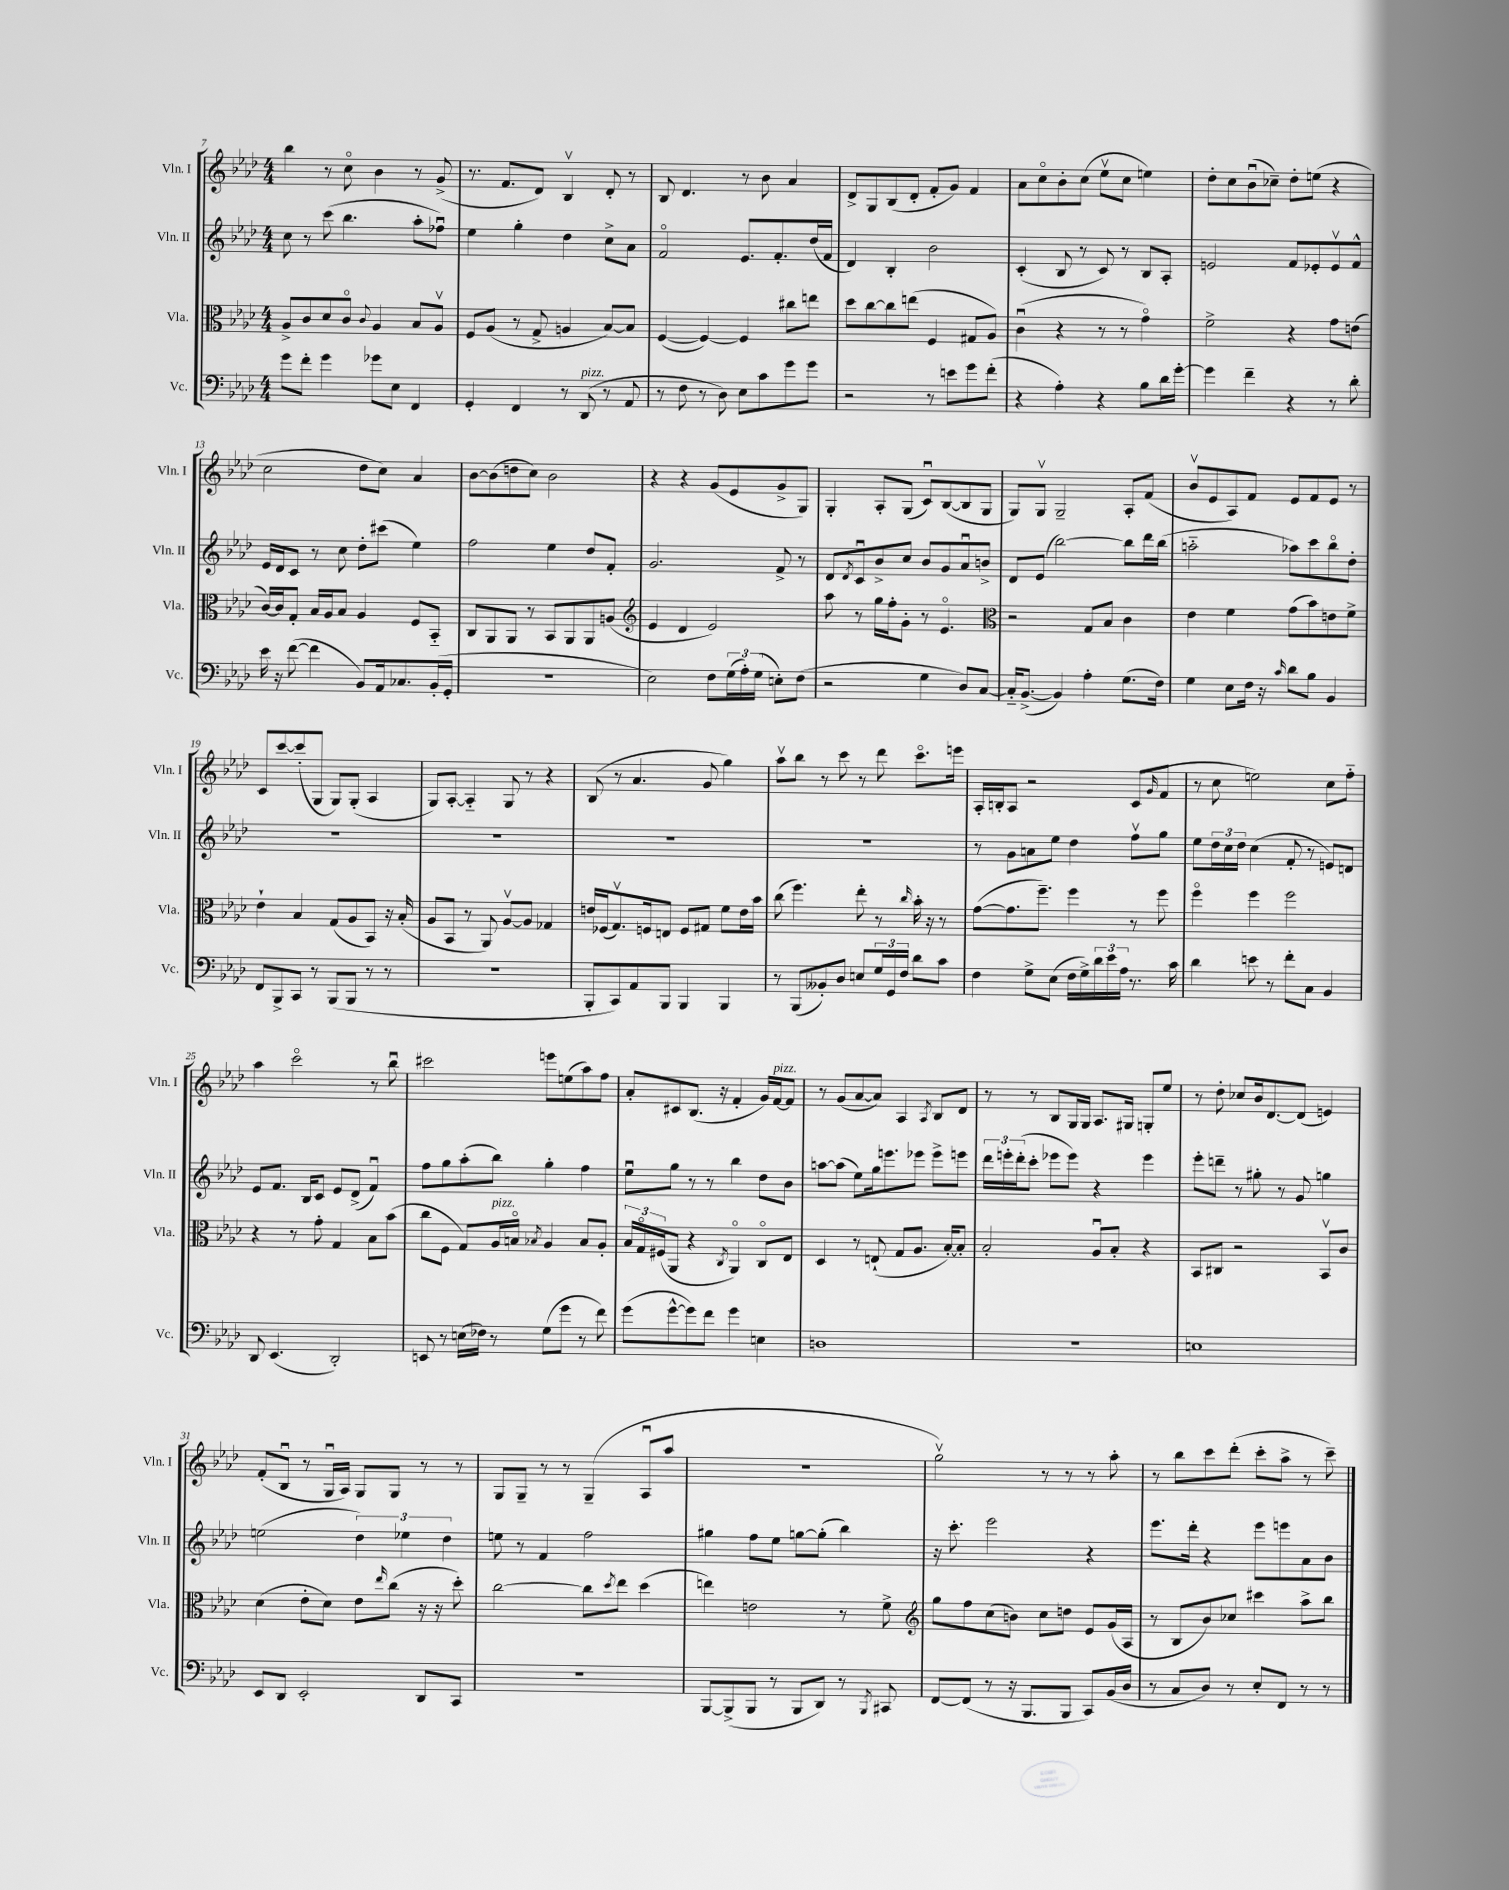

**kern	**kern	**kern	**kern
*part4	*part3	*part2	*part1
*staff4	*staff3	*staff2	*staff1
*I"Vc.	*I"Vla.	*I"Vln. II	*I"Vln. I
*I'Vc.	*I'Vla.	*I'Vln. II	*I'Vln. I
*clefF4	*clefC3	*clefG2	*clefG2
*k[b-e-a-d-]	*k[b-e-a-d-]	*k[b-e-a-d-]	*k[b-e-a-d-]
*M4/4	*M4/4	*M4/4	*M4/4
=7	=7	=7	=7
8g\L	8A-^/L	8cc\	4bb-\
8f'\J	8c/	8r	.
4g\	8d-/	(8ccc\	8r
.	8c/J	4.bb-\	8cc\
.	8qqc/	.	.
8g-X\L	4A-/	.	4b-\
8E-\J	.	.	.
4FF/	8B-/L	8aa-'\L	8r
.	8A-v/J	8ff-Xu\J)	(8g^/
=8	=8	=8	=8
4GG'/	8F/L	4ee-\	8.r
.	(8A-/J	.	.
.	.	.	8.f/L
4FF/	8r	4gg'\	.
.	8G^/	.	8d-/J)
8r	4An/	4dd-\	4B-v/
!LO:TX:a:i:t=pizz.	!	!	!
(8DD-/	.	.	.
8r	[8B-/L)	8cc^\L	8d-'/
8AA-/	8B-/J]	8a-\J	8r
=9	=9	=9	=9
8r	([4F/	2f/	8B-/
8F\	.	.	4.d-/
8r	4F/_)	.	.
8D-\)	.	.	.
8E-\L	4F/]	8.e-/L	8r
8c\	.	.	8b-\
.	.	8.f'/	.
8g\	8cc#X\L	.	4a-/
8g\J	8een\J	(16dd-/L	.
.	.	16f/JJ	.
=10	=10	=10	=10
2r	8dd-\L	4d-/)	8d-^/L
.	[8cc\	.	8G/
.	8cc\]	4B-'/	(8B-/
.	(8een\J	.	8d-'/J
8r	4F/	2b-\	8f'/L
8en\L	.	.	8g/J)
8g\	8G#X/L	.	4f/
(8f'\J	8A-/J)	.	.
=11	=11	=11	=11
4r	(4cu\	(4c'/	8a-\L
.	.	.	8cc\
4A-'\)	4r	8B-/	8b-'\
.	.	8r	(8cc\J
4r	8r	8c/)	8ee-v\L
.	8r	8r	8cc\J
8B-\L	4g\)	8B-/L	4een\)
16d-\L	.	8A-'/J	.
[16g'\JJ	.	.	.
=12	=12	=12	=12
4g\]	2f^\	2en/	8dd-'\L
.	.	.	8cc\
4f~\	.	.	(8b-u\
.	.	.	8cc-X~\J)
4r	4r	8f/L	8dd-'\L
.	.	8e-X'/	(8een\J
8r	8g\L	8e-v/	4r
8d-'\	(8en\J	8f^^/J	.
!!LO:LB:g=z
=13	=13	=13	=13
16e-\	[16c/LL)	16e-/LL	2cc\
16r	16c/J]	16d-/J	.
([8f\	8G'/J	8c/J	.
4f\]	16B-/LL	8r	.
.	16A-/J	.	.
.	8B-/J	8cc\	.
8BB-/L)	4A-/	8dd-'\L	8dd-\L
16AA-/k	.	(8ccc#X\J	8cc\J)
8.C-X/	.	.	.
.	8F/L	4ee-\)	4a-/
(16BB-'/L	8BB-/J	.	.
16GG'/JJ	.	.	.
=14	=14	=14	=14
1r	8C/L	2ff\	[8b-\L
.	8AA-/	.	(8b-\]
.	8AA-/J	.	8ddn\
.	8r	.	8cc\J)
.	8BB-/L	4ee-\	2b-\
.	8AA-/	.	.
.	8AA-/	8dd-/L	.
.	(8An/J	8f'/J	.
=15	=15	=15	=15
*	*clefG2	*	*
2E-\)	4e-/	2.g/	4r
.	4d-/	.	4r
8F\L	2e-/)	.	(8g/L
(24G\L	.	.	8e-/
24A-'\)	.	.	.
(24G\JJ	.	.	.
8En'\L)	.	8f^/	8g^/
(8F\J	.	8r	8G/J)
=16	=16	=16	=16
2r	8aa-\	8d-/L	4G'/
.	.	8qd-/	.
.	8r	8cu/	.
.	16gg\LL	8b-^/	8A-'/L
.	16ff'\J	.	.
.	8g'\J	8cc/J	(8G/J
4G\	8r	8b-/L	8cu/L)
.	4.e-/	8g/	([8B-/
8D-/L)	.	8a-u/	8B-/]
[8C/J	.	8bn^/J	8G/J
=17	=17	=17	=17
*	*clefC3	*	*
16C/KL]	2r	8d-/L	8G/L)
([8.BB-^/J	.	.	.
.	.	(8e-/J	8Gv/J
4BB-/])	.	[2bb-\)	2G~/
4A-'\	8G/L	.	.
.	8B-/J	.	.
(8.G\L	4c\	8bb-\L]	8A-'/L
.	.	16ddd-\L	(8f/J
16F\Jk)	.	(16bb-\JJ	.
=18	=18	=18	=18
4G\	4e-\	2aan\	8b-v/L
.	.	.	8e-/
8E-\L	4f\	.	8A-/)
16F\Jk	.	.	8f/J
16r	.	.	.
16qqc/	.	.	.
8d-\L	(8g\L	8aa-X\L)	8e-/L
8B-\J	8b-\)	8ccc\	8f/
4BB-/	8en\	8bb-\	8e-/J
.	8f^\J	8dd-'\J	8r
!!LO:LB:g=z
=19	=19	=19	=19
8FF/L	4e-`\	1r	8c/L
8BBB-^/	.	.	[8ccc/
8CC/J	4B-/	.	(8ccc'/]
8r	.	.	8G/J
(8BBB-/L	(8G/L	.	8G/L)
8BBB-/J	8A-/	.	(8G'/J
8r	8BB-/J)	.	4A-/
8r	16r	.	.
.	(16B-'/	.	.
=20	=20	=20	=20
1r	8A-/L	1r	8G/L)
.	8BB-/J	.	[8A-'/J
.	8r	.	4A-/]
.	8AA-/)	.	.
.	[8A-v/L	.	8G/
.	8A-/J]	.	8r
.	4G-X/	.	4r
=21	=21	=21	=21
8BBB-'/L	16en/LL	1r	(8B-/
.	(16F-X/J	.	.
8CC/)	8.Gv/)	.	8r
8AA-/	.	.	4.a-/
.	16Fn/k	.	.
8BBB-/J	8En/J	.	.
4BBB-/	8F/L	.	.
.	8G#X/J	.	8g/
4BBB-/	8f\L	.	4gg\)
.	16e\L	.	.
.	16b-\JJ	.	.
=22	=22	=22	=22
8r	(8cc\	1r	8aa-v\L
(8BBB-/L	4.ff\)	.	8bb-\J
8BB--X'/)	.	.	8r
8D-/J	.	.	8ccc\
8En/L	8ee-'\	.	8r
24G/L	8r	.	8ddd-\
24GG/	.	.	.
24F/JJ	.	.	.
.	16qqcc/	.	.
8d-\L	16b-'\	.	8.ccc\L
.	16r	.	.
8c\J	8r	.	.
.	.	.	16eeen\Jk
=23	=23	=23	=23
4F\	([8g\L	8r	16A-'/LL
.	.	.	16Bn'/J
.	8.g\]	8g\L	8A-/J
8G^\L	.	8an\	2r
.	8.ff~\J)	.	.
(8E-\J	.	8ee-\J	.
16F\LL	4ff\	4dd-\	.
16G^\)	.	.	.
24d-\	.	.	.
24e-\	.	.	.
24A-\JJ	.	.	.
8.r	8r	8ffv\L	(8c/L
.	.	.	16qqg/
.	8ff\	8gg\J	8f/J
16c\	.	.	.
=24	=24	=24	=24
4d-\	4ff\	8ee-\L	8r
.	.	24dd-\L	8cc\
.	.	24cc\	.
.	.	24dd-\JJ	.
8en\	4ff\	(4cc\	2een\)
8r	.	.	.
8f'\L	2ff\	8f'/	.
8C\J	.	8r	.
4BB-/	.	8en/L)	8cc\L
.	.	8dn/J	8ff\J
!!LO:LB:g=z
=25	=25	=25	=25
8DD-/	4r	8e-/L	4aa-\
(4.EE-/	.	8.f/J	.
.	8r	.	2ccc\
.	.	16B-/KL	.
.	8g'\	8c/J	.
2DD-'/)	4G/	8e-/L	.
.	.	(8d-^/J	.
.	8B-\L	4fu/)	8r
.	(8b-\J	.	8bb-u\
=26	=26	=26	=26
8EEn/	8cc\L	8ff\L	2ccc#X\
8r	8F\J	8gg\	.
(16En\LL	8G/L)	(8aa-'\	.
16F-X\JJ)	.	.	.
!	!LO:TX:a:i:t=pizz.	!	!
8r	16A-/L	8bb-\J)	.
.	16Bn/JJ	.	.
.	8qB-X/	.	.
(8G\L	4A-/	4gg'\	8eeen\L
8g\J	.	.	(8een\
8r	8B-/L	4ff\	8aa-\)
8f\)	8A-'/J	.	8ff\J
=27	=27	=27	=27
(8g\L	24B-/LL	8ee-u\L	8a-'/L
.	24G/	.	.
.	(24F#X/J	.	.
[8g^^\	8AA-/J	8gg\J	8c#X/
8g\])	4r	8r	(8.B-/J
8f\J	.	8r	.
.	.	.	16r
.	8qC/	.	.
4g\	4AA-/)	4bb-\	4f'/
4En\	8C/L	8dd-\L	16g/LL)
!	!	!	!LO:TX:a:i:t=pizz.
.	.	.	[16f/J
.	8E-/J	8b-\J	8f/J]
=28	=28	=28	=28
1Dn	4D-/	[8aan\L	8r
.	.	(8aa\J]	(8g/L
.	8r	8ee-\L)	[8a-/
.	(8En`/	16gg\k	8a-/J])
.	.	8.eeen\	.
.	8G/L	.	4A-/
.	8.A-/J	8eee-X\J	.
.	.	.	8qA-/
.	.	8eee-^\L	8B-/L
.	[16B-'/KL)	.	.
.	8B-'/J]	8eeen\J	8d-/J
=29	=29	=29	=29
1r	2B-'/	24ddd-\LL	8r
.	.	24eeen'\	.
.	.	(24ddd-'\J	.
.	.	8ccc'\J	8r
.	.	8eee-X\L	8B-/L
.	.	8eee-\J)	16G/L
.	.	.	16G/JJ
.	8A-u/L	4r	8.A-/L
.	8B-'/J	.	.
.	.	.	16G#X/Jk
.	4r	4eee-\	8Gn'/L
.	.	.	8ee-/J
=30	=30	=30	=30
1En	8BB-/L	8eee-'\L	8r
.	8C#X/J	8dddn~\J	8dd-'\
.	2r	8r	8cc-X/L
.	.	8gg#X'\	16b-/k
.	.	.	[8.d-/
.	.	8r	.
.	.	8g/	(8d-/J]
.	8BB-v/L	4ggn\	4en/)
.	8c/J	.	.
!!LO:LB:g=z
=31	=31	=31	=31
8EE-/L	(4d-\	(2een\	(8f'/L
8DD-/J	.	.	8B-u/J
2EE-'/	8e-'\L	.	8r
.	8d-\J)	.	16Gu/LL
.	.	.	16A-/JJ)
.	8e-\L	6dd-\)	8G/L
.	16qqee-/	.	.
.	(8cc\J	.	8G/J
.	.	6ee-X\	.
8DD-/L	16r	.	8r
.	16r	.	.
.	.	6dd-\	.
8CC/J	8dd-'\)	.	8r
=32	=32	=32	=32
1r	[2cc\	8een\	8G/L
.	.	8r	8G~/J
.	.	4f/	8r
.	.	.	8r
.	8cc\L]	2ff\	(4G~/
.	8qdd-/	.	.
.	8ee-\J	.	.
.	(4dd-\	.	8A-u/L
.	.	.	8aa-/J
=33	=33	=33	=33
[8BBB-/L	4een\)	4gg#X\	1r
(8BBB-^/]	.	.	.
8BBB-/J	2en\	8ff\L	.
8r	.	8ee-\J	.
8BBB-/L	.	[8ggn\L	.
8DD-/J)	.	(8gg'\J]	.
8r	8r	4bb-\)	.
8qBBB-/	.	.	.
8CC#X/	8f^\	.	.
=34	=34	=34	=34
*	*clefG2	*	*
[8FF/L	8gg\L	16r	2ggv\)
.	.	8.ccc'\	.
(8FF/J]	8ff\	.	.
8r	(8cc\	2eee-\	.
16r	8bn\J)	.	.
8.BBB-/L	.	.	.
.	8cc\L	.	8r
8BBB-/J	8ddn\J	.	8r
8CC/L)	8e-/L	4r	8r
(16BB-/L	(16g/L	.	8aa-'\
16D-/JJ	16A-/JJ	.	.
=35	=35	=35	=35
8r	8r	8.eee-\L	8r
8C/L	8B-/L	.	8bb-\L
.	.	16ddd-'\Jk	.
8D-/J)	8b-/)	4r	8ccc\
8r	8cc-X/J	.	(8ddd-'\J
8E-'/L	4ccc#X\	8eee-\L	8ccc'\L
8FF/J	.	8eeen\	8aa-^\J
8r	8aa-^\L	8a-\	8r
8r	8bb-\J	8b-\J	8ccc~\)
==	==	==	==
*-	*-	*-	*-
